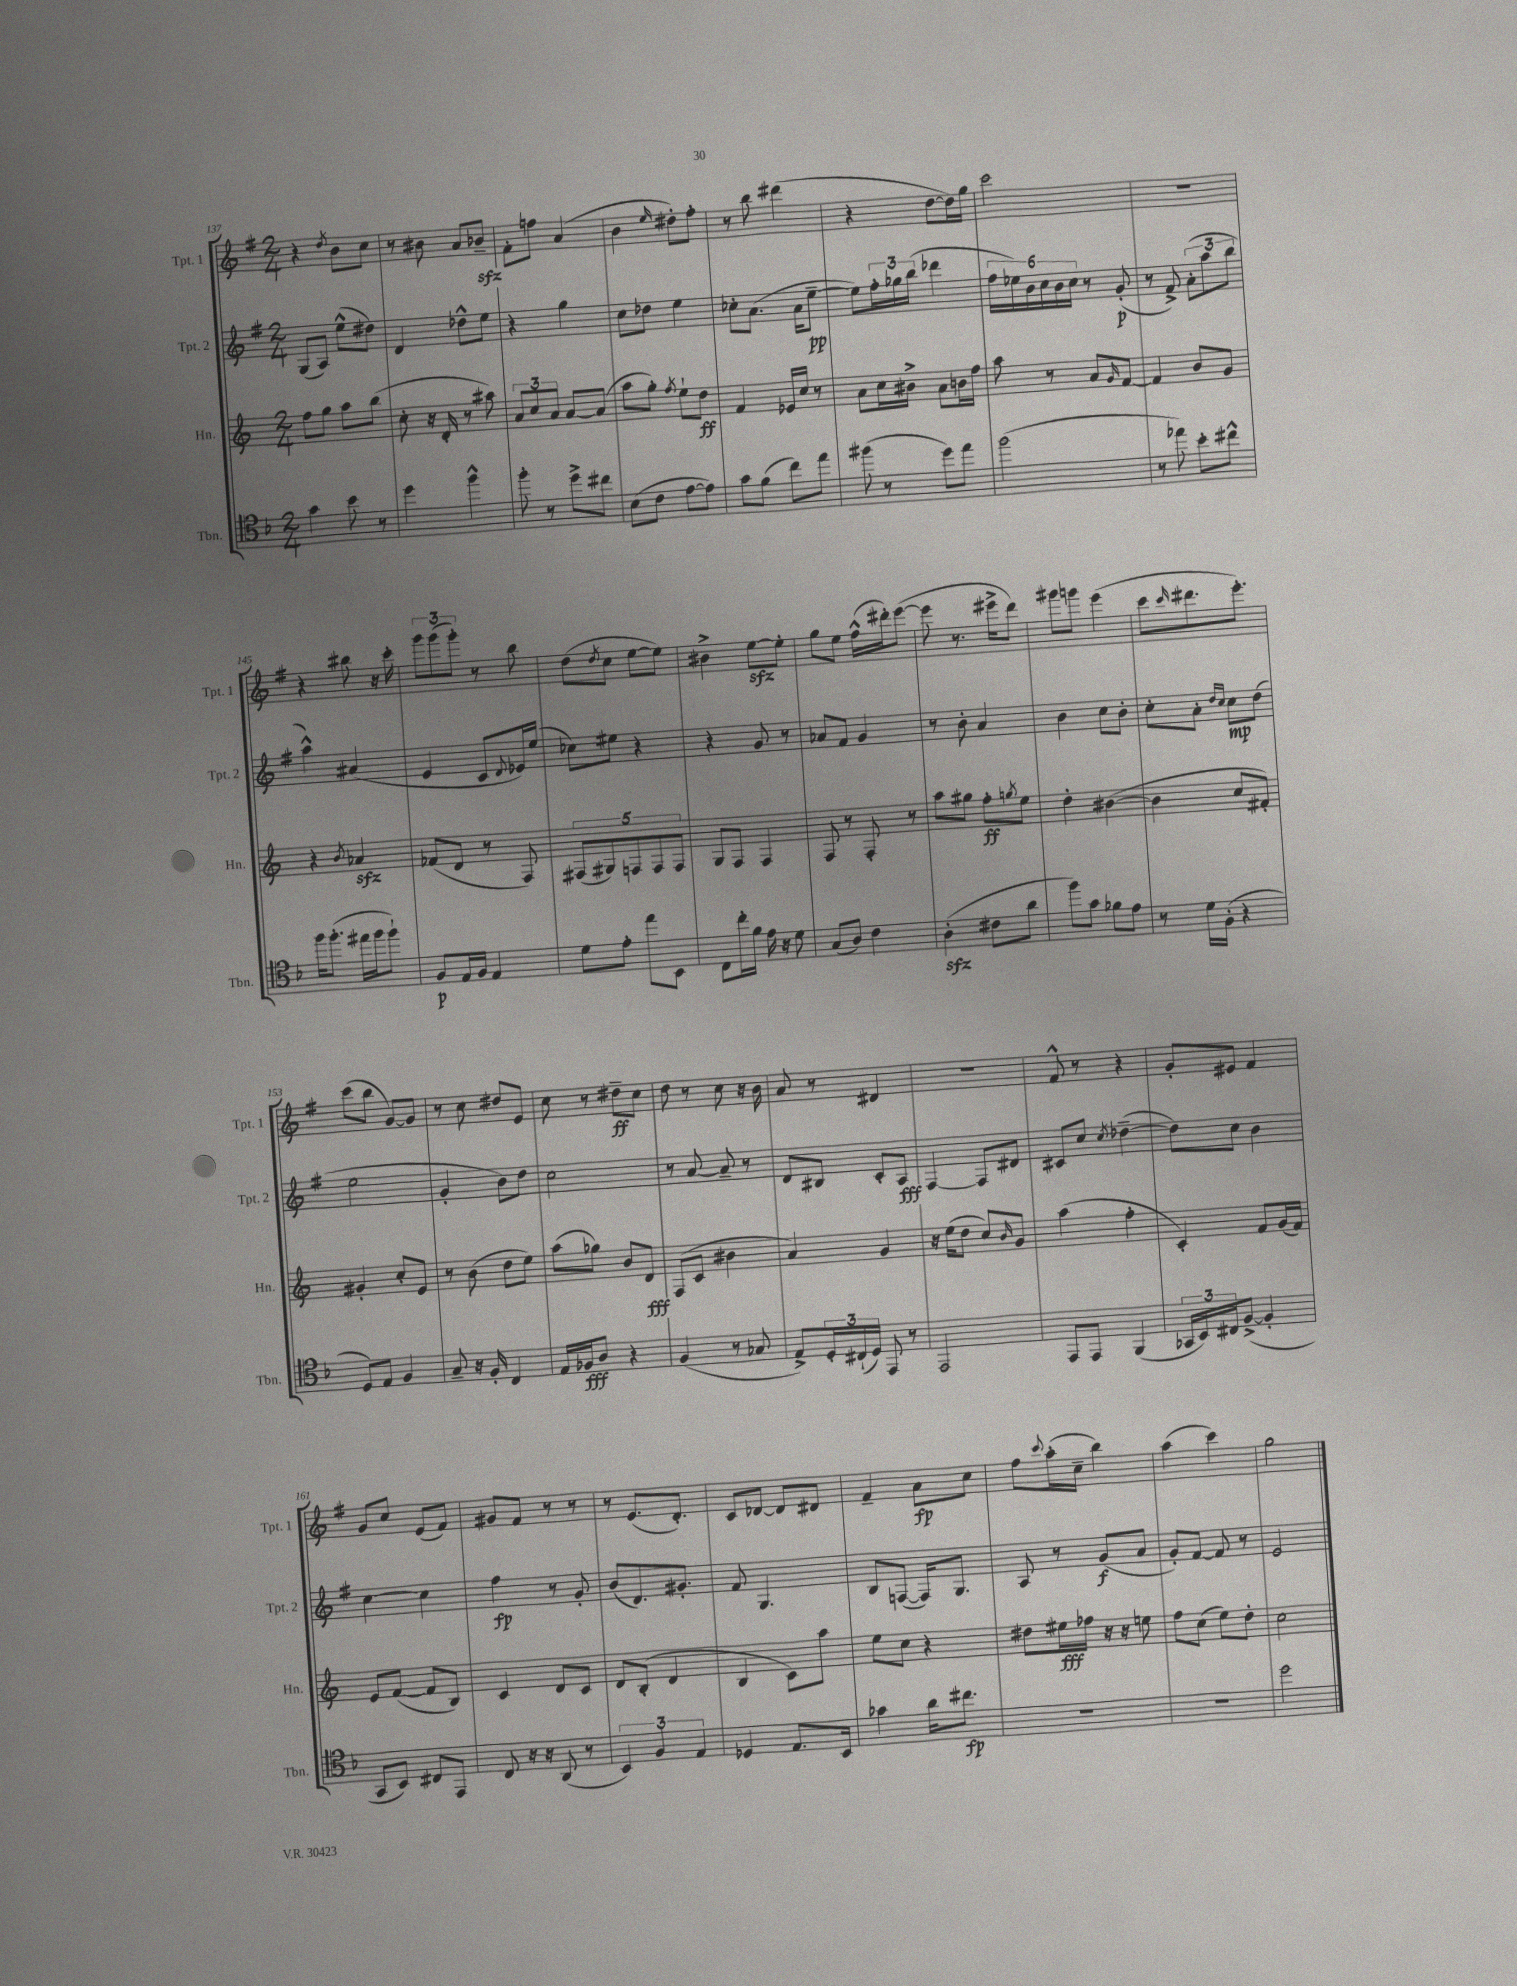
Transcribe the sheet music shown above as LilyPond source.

<<
\new StaffGroup <<
\new Staff = "s0" \with { instrumentName = "Tpt. 1" shortInstrumentName = "Tpt. 1" } {
    \clef treble \key g \major \numericTimeSignature \time 2/4
    r4 \acciaccatura { d''8 } b'8 c''8 |
    r8 bis'8 a'8 bes'8--\sfz |
    fis'8-. f''8 a'4( |
    b'4 \grace { e''16 } dis''8-.) fis''8-. |
    r8 b''8 dis'''4( |
    r4 d''8~ d''16) g''16 |
    c'''2 |
    r2 |
    r4 bis''8 r16 c'''16-. |
    \tuplet 3/2 { g'''8 g'''8( g'''8-.) } r8 b''8 |
    d''8( \acciaccatura { d''8 } c''8 e''8~ e''8) |
    bis'4-> e''8~\sfz e''8-. |
    g''8 e''8 fis''16-^( dis'''16-.) e'''8~( |
    e'''8 r8. eis'''16-> d'''8) |
    gis'''8 g'''8 e'''4( |
    c'''8 \grace { c'''16 } dis'''8. e'''8.-.) |
    c'''8( b''8 g'8~) g'8 |
    r8 c''8 dis''8 e'8 |
    c''8 r8 dis''8--\ff c''8 |
    d''8 r8 c''8 r16 b'16 |
    a'8 r8 dis'4 |
    R2 |
    fis'8-^ r8 r4 |
    g'8-. eis'8 fis'4 |
    g'8 c''8 e'8( fis'8) |
    gis'8 fis'8 r8 r8 |
    r8 e'8.( d'8.-.) |
    c'8 des'8~ des'8 dis'8 |
    fis'4-- a'8\fp c''8 |
    fis''8 \appoggiatura { c'''8 } a''16-.( c''16-- b''4) |
    a''4( c'''4) |
    g''2 \bar "|." |
}
\new Staff = "s1" \with { instrumentName = "Tpt. 2" shortInstrumentName = "Tpt. 2" } {
    \clef treble \key g \major \numericTimeSignature \time 2/4
    g8( a8) e''8-^( dis''8) |
    d'4 des''8-^ e''8 |
    r4 g''4 |
    c''8 des''8 e''4 |
    ces''8-. a'8.( a'16 e''8~--\pp |
    e''8) \tuplet 3/2 { fis''16-. ges''16 b''16( } des'''4 |
    \tuplet 6/4 { fis''16 ees''16) b'16 c''16 b'16 c''16 } r8 g'8-.\p( |
    r8 fis'8->) \tuplet 3/2 { a'8-.( a''8 b''8 } |
    a''4-^) ais'4( |
    e'4 c'8 \appoggiatura { d'8 } ees'16) e''16( |
    ces''8) eis''8 r4 |
    r4 g'8 r8 |
    aes'8 fis'8 g'4 |
    r8 b'8-. a'4 |
    b'4 c''8 b'8-. |
    c''8-. a'8-. \grace { d''16 c''16 } c''8\mp d''8( |
    e''2 |
    g'4-. b'8) d''8 |
    c''2 |
    r8 a'8~ a'8-- r8 |
    d'8 bis8 c'8-. a8\fff |
    fis4~ fis8 dis'8 |
    cis'8 c''8 \acciaccatura { c''8 } des''4~--( |
    des''8) c''8 b'4 |
    c''4~ c''4 |
    fis''4\fp r8 g'8-. |
    b'8( d'8.) gis'8.-. |
    fis'8 g4. |
    b8 f8~( f16) g8. |
    a8 r8 g'8\f( a'8 |
    g'8-.) fis'8~ fis'8 r8 |
    e'2 \bar "|." |
}
\new Staff = "s2" \with { instrumentName = "Hn." shortInstrumentName = "Hn." } {
    \clef treble \key c \major \numericTimeSignature \time 2/4
    f''8 g''8 a''8 b''8( |
    c''8-. r16 d'16-. r8 ais''8) |
    \tuplet 3/2 { a'8 c''8 a'8 } a'8~ a'8( |
    a''8 g''8-.) \acciaccatura { f''8 } e''8-! d''8\ff |
    f'4 ees'16 c''16 r8 |
    a'8 c''16 bis'16-> a'8 b'16 f''16 |
    a''8 r8 a'8 \grace { g'16 } f'8~ |
    f'4 b'8 g'8 |
    r4 \acciaccatura { b'8 } aes'4\sfz |
    fes'8( d'8 r8 f8) |
    \tuplet 5/4 { fis8( gis8) f8 f8 f8 } |
    g8 f8 f4 |
    f8 r8 f8-. r8 |
    a''8 gis''8 f''8-.\ff \acciaccatura { g''8 } e''8 |
    d''4-. bis'4~( |
    bis'4 c''8 fis'8-.) |
    gis'4-. c''8-. e'8 |
    r8 b'8( d''8 e''8) |
    a''8( ges''8) b'8 d'8\fff |
    f8( c'8 bis'4 |
    a'4) g'4 |
    r16 e''16( d''8 c''8) \grace { b'16 } g'8 |
    a''4( f''4-. |
    c'4-.) f'8 g'16( f'16) |
    e'8 f'8~( f'8 b8) |
    c'4 d'8 c'8 |
    d'8 b8-.( d'4 |
    b4 c'8) a''8 |
    e''8 c''8 r4 |
    dis''8 eis''16\fff fes''16 r16 r16 e''8 |
    f''8 c''8( e''8) d''8-. |
    c''2 \bar "|." |
}
\new Staff = "s3" \with { instrumentName = "Tbn." shortInstrumentName = "Tbn." } {
    \clef tenor \key f \major \numericTimeSignature \time 2/4
    g'4 bes'8 r8 |
    d''4 f''4-^ |
    f''8-. r8 d''8-> cis''8 |
    bes8( c'8 e'8~ e'8) |
    g'8 f'8( c''8) e''8 |
    fis''8( r8 d''8) e''8 |
    f''2( |
    r8 ees''8) bes'8-. cis''8-^ |
    f''16 f''8.-.( eis''16 f''16 f''8-!) |
    f8\p e16 f16 e4 |
    d'8 e'8-. e''8 bes,8 |
    c8 c''16-. f'16 e'16 r16 d'8 |
    g8( a8) c'4 |
    a4-.\sfz( cis'8 a'8 |
    f''8) g'8 fes'8 e'8 |
    r8 d'16 f16-.( r4 |
    d8) e8 f4 |
    g8-- r16 f16-. c4 |
    e16 fes16\fff a8 r4 |
    f4( r8 ges8 |
    e8->) \tuplet 3/2 { d16-. cis16-!( d16) } e,8 r8 |
    e,2 |
    e,8 e,8 f,4( |
    \tuplet 3/2 { ges,16 bes,16) cis16 } f8~->( f4-. |
    g,8 bes,8) cis8 e,8 |
    c8 r16 r16 a,8( r8 |
    \tuplet 3/2 { bes,4) f4 e4 } |
    des4 e8. bes,16 |
    ges'4 a'16 cis''8.\fp |
    r2 |
    R2 |
    d''2 \bar "|." |
}
>>
>>
\layout { \context { \Score currentBarNumber = #137 } }
